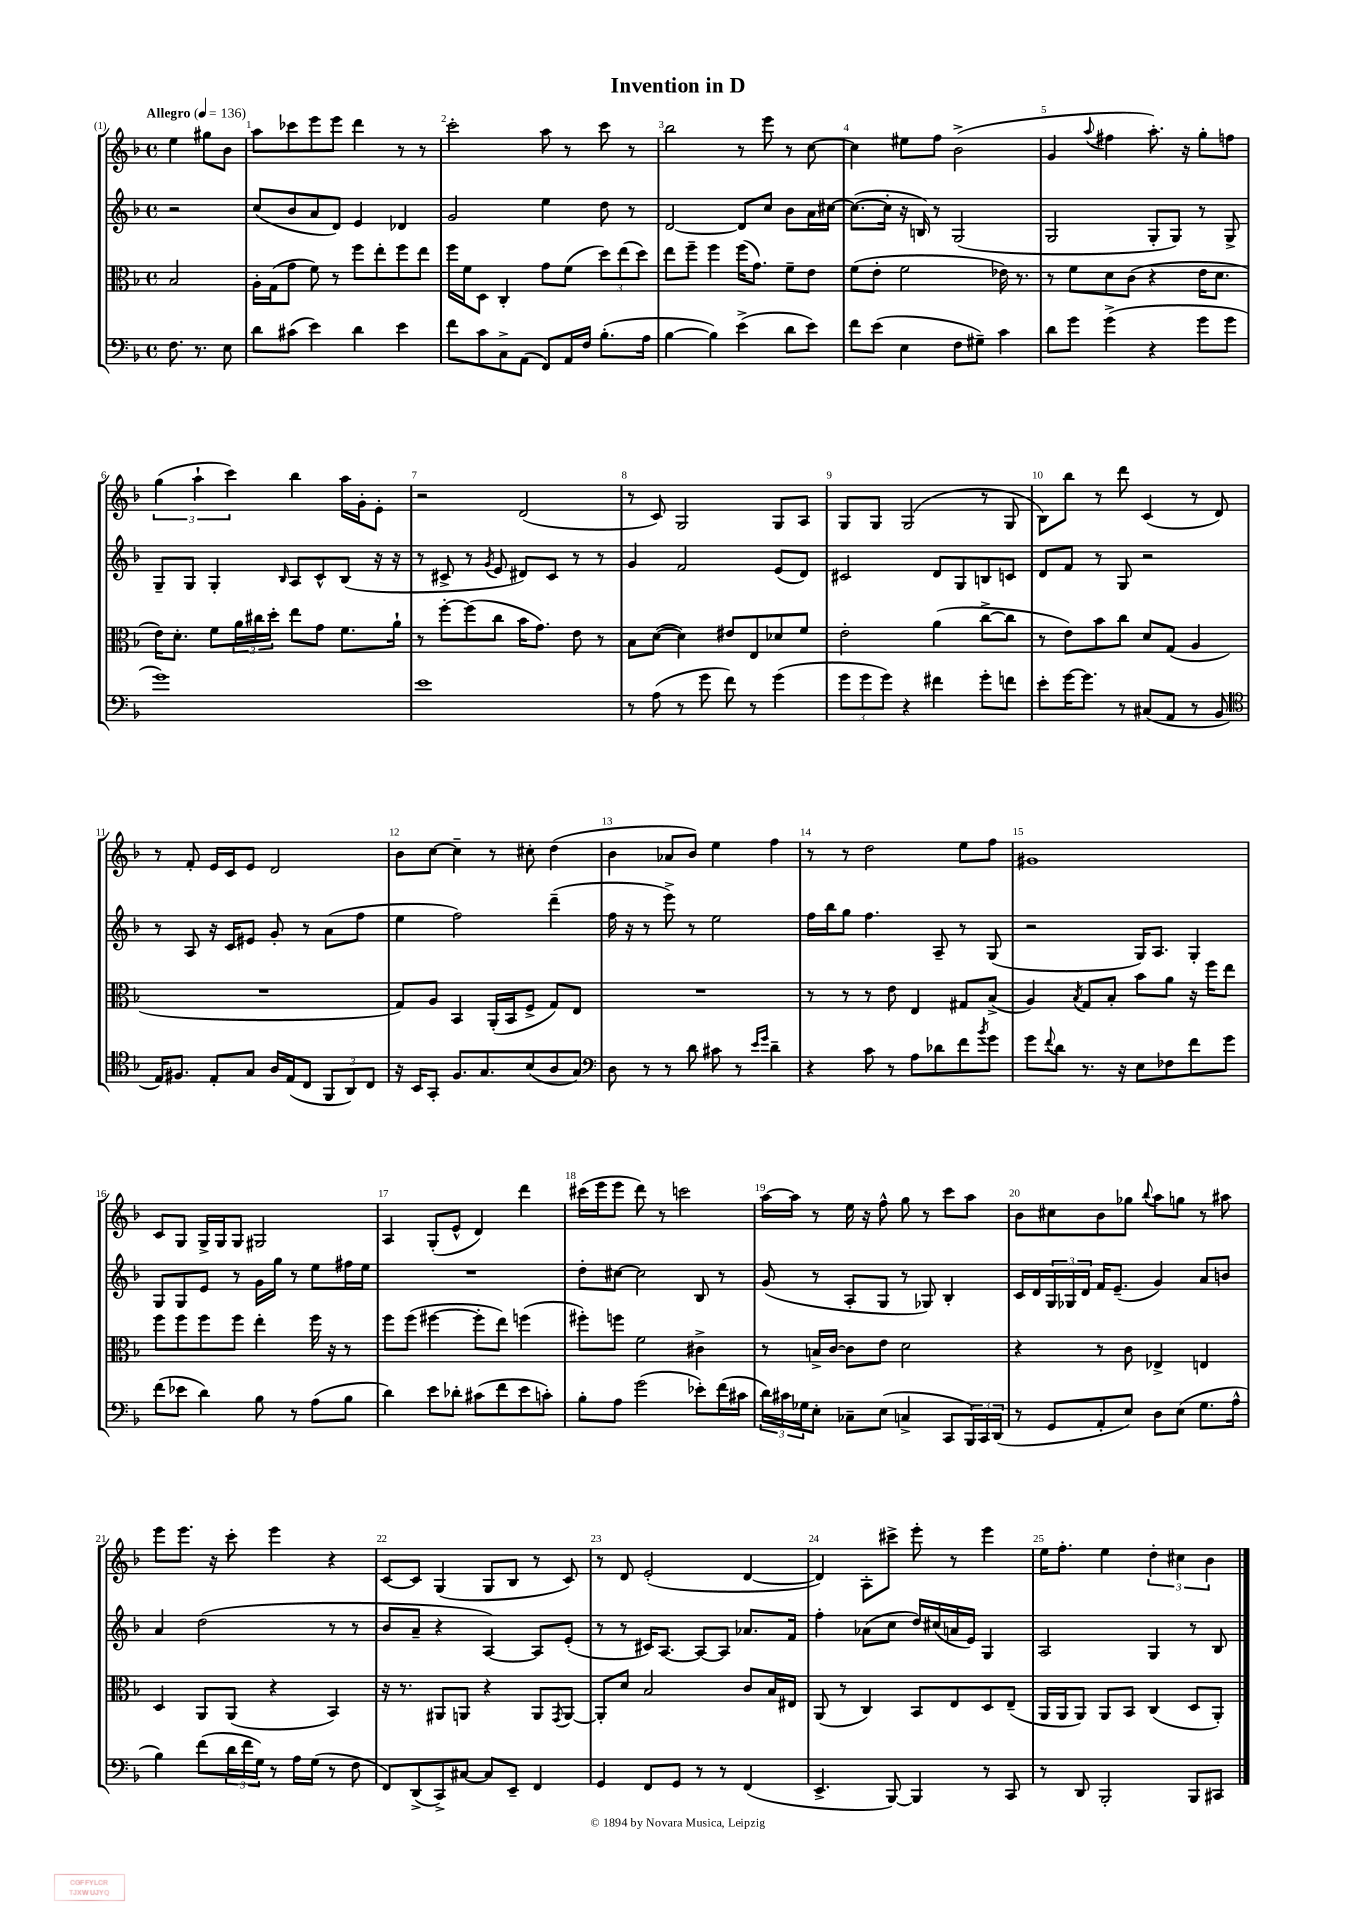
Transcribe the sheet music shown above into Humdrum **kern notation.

**kern	**kern	**kern	**kern
*staff4	*staff3	*staff2	*staff1
*clefF4	*clefC3	*clefG2	*clefG2
*k[b-]	*k[b-]	*k[b-]	*k[b-]
*M4/4	*M4/4	*M4/4	*M4/4
*met(c)	*met(c)	*met(c)	*met(c)
*MM136	*MM136	*MM136	*MM136
8.F	2B-	2r	4ee
8.r	.	.	.
.	.	.	8gg#
8E	.	.	8b-
=	=	=	=
8d	16A'	(8cc	8aa
.	(16G	.	.
(8c#	8g	8b-	8ccc-
4e)	8f)	8a	8eee
.	8r	8d)	8eee
4d	8ff	4e	4ddd
.	8ee'	.	.
4e	8ff	4d-	8r
.	8ee	.	8r
=	=	=	=
8f	16ff	2g	2ccc'
.	16f	.	.
8c	8D	.	.
8C^	4C'	.	.
(8AA	.	.	.
8FF)	8g	4ee	8aa
16AA	(8f	.	8r
16F	.	.	.
(8.B-'	12dd)	8dd	8ccc
.	(12ee	.	.
.	.	8r	8r
.	12dd)	.	.
16A	.	.	.
=	=	=	=
[4B-	8ee	[2d	2bb-
.	8ff~	.	.
4B-])	4ff	.	.
(4e^	(16ff	8d]	8r
.	8.g)	.	.
.	.	8cc	8eee
8d	8f~	8b-	8r
8e)	8e	16a	[8cc
.	.	[16cc#	.
=	=	=	=
8f	(8f	(8.cc#_	4cc]
(8e	8e'	.	.
.	.	16cc#']	.
4E	2f	16r	8ee#
.	.	16B)	.
.	.	8r	8ff
8F	.	(2G	(2b-^
8G#~)	.	.	.
4c	16e-)	.	.
.	8.r	.	.
=	=	=	=
8d	8r	2G	4g
8g	8f	.	.
.	.	.	8qqaa
(4g^	8d	.	4ff#
.	(8c	.	.
4r	4r	8G'	8.aa')
.	.	8G)	.
.	.	.	16r
8g	16e	8r	8gg'
.	8.d	.	.
8g	.	8G^	8ff
=	=	=	=
1g)	16e)	8G~	(6gg
.	8.d'	.	.
.	.	8G	.
.	.	.	6aa`
.	8f	4G'	.
.	.	.	6ccc)
.	24a	.	.
.	24cc#	.	.
.	24dd'	.	.
.	.	16qqB-	.
.	8ee	8A	4bb-
.	8g	8c^^	.
.	8.f	(8B-	16aa
.	.	.	16g'
.	.	16r	8e'
.	16a`	16r	.
=	=	=	=
1e	8r	8r	2r
.	[8ff'	8c#^	.
.	(8ff]	8r	.
.	.	8qg	.
.	8cc	8e	.
.	16b-	8d#)	(2d
.	8.g)	.	.
.	.	8c#	.
.	8e	8r	.
.	8r	8r	.
=	=	=	=
8r	8B-	4g	8r
(8A	([8d	.	8c)
8r	4d])	2f	2G
8g	.	.	.
8f)	8e#	.	.
8r	8E	.	.
(4g	8d-	(8e	8G
.	8f	8d)	8A
=	=	=	=
12g	2e'	2c#	8G
12g	.	.	.
.	.	.	8G
12g)	.	.	.
4r	.	.	(2G
4f#	(4a	8d	.
.	.	8G	.
8g'	[8cc^	8B	8r
8f	8cc]	8c	8G
=	=	=	=
8e'	8r	8d	8B-)
[16g	8e)	8f	8bb-
8.g]	.	.	.
.	8b-	8r	8r
8r	8cc	8G	8ddd
(8C#	8d	2r	(4c
8AA	(8G	.	.
8r	4A	.	8r
8BB-	.	.	8d)
=	=	=	=
*clefC4	*	*	*
16E)	1r	8r	8r
8.F#	.	.	.
.	.	8A	8f'
8E'	.	16r	16e
.	.	16c	16c
8G	.	8e#	8e
16A	.	8g'	2d
(16E	.	.	.
8C	.	8r	.
12FF	.	(8a	.
12AA)	.	.	.
.	.	8ff	.
12C	.	.	.
=	=	=	=
16r	8G)	4ee	8b-
16BB-	.	.	.
8GG'	8A	.	[8cc
8.F	4BB-	2ff)	4cc~]
8.G	.	.	.
.	(16AA'	.	8r
.	16BB-	.	.
(8B-	8F^	.	8cc#'
8A	8G)	(4ddd~	(4dd
8G)	8E	.	.
=	=	=	=
*clefF4	*	*	*
8D	1r	16ff	4b-
.	.	16r	.
8r	.	8r	.
8r	.	8eee^)	8a-
8d	.	8r	8b-)
8c#	.	2ee	4ee
8r	.	.	.
16qqe	.	.	.
16qqg	.	.	.
4d~	.	.	4ff
=	=	=	=
4r	8r	16ff	8r
.	.	16bb-	.
.	8r	8gg	8r
8c	8r	4.ff	2dd
8r	8e	.	.
8A	4E	.	.
8d-	.	8A~	.
8f	8G#	8r	8ee
8qb-	.	.	.
8g	(8B-^	(8G	8ff
=	=	=	=
8g	4A)	2r	1g#
8qqf	.	.	.
8d	.	.	.
.	8qB-	.	.
8.r	8G	.	.
.	8B-'	.	.
16r	.	.	.
8E	8b-	16G)	.
.	.	8.A	.
8F-	8a	.	.
8f	16r	4G'	.
.	16ff	.	.
8g	8ee	.	.
=	=	=	=
(8f	8ff	8G	8c
8e-	8ff	8G	8G
4d)	8ff	8e	16G^
.	.	.	16G
.	8ff	8r	8G
8B-	4ee'	16g	2G#
.	.	16gg	.
8r	.	8r	.
(8A	16ff	8ee	.
.	16r	.	.
8B-	8r	16ff#	.
.	.	16ee	.
=	=	=	=
4d)	8ff	1r	4A
.	(8ff	.	.
8e	[4ff#	.	(8G'
8d-'	.	.	8e^^
(8c#	8ff#']	.	4d)
8f	8ee)	.	.
8e	(4ff	.	4ddd
8c')	.	.	.
=	=	=	=
8B-'	8ff#')	8dd'	(16ccc#
.	.	.	16eee
8A	8ff	[8cc#	8eee
(2g	2f	2cc#]	8ddd)
.	.	.	8r
.	.	.	2ccc
8e-')	4c#^	8B-	.
(16f	.	8r	.
16c#	.	.	.
=	=	=	=
24d)	8r	(8g	[16aa
24c#	.	.	.
.	.	.	16aa]
24G-	.	.	.
8E'	16B^	8r	8r
.	[16c	.	.
8C-~	8c]	8A'	16ee
.	.	.	16r
(8E	8e	8G	8ff^^
4C^	2d	8r	8gg
.	.	8G-)	8r
8CC	.	4B-'	8ccc
24BBB-)	.	.	8aa
24CC	.	.	.
(24DD	.	.	.
=	=	=	=
8r	4r	16c	8b-
.	.	16d	.
8GG	.	24G	8cc#
.	.	24G-	.
.	.	24d	.
8AA'	8r	16f	8b-
.	.	(8.e~	.
8E)	8c	.	8gg-
.	.	.	8qqbb-
8D	4E-^	4g)	8aa
(8E	.	.	8gg
8.G	4E	8a	8r
.	.	8b	8aa#
16A^^	.	.	.
=	=	=	=
4B-)	4D	4a	8eee
.	.	.	8.eee
(8f	8AA	(2dd	.
.	.	.	16r
24d	(8AA	.	8ccc'
24f	.	.	.
24G)	.	.	.
8r	4r	.	4eee
16A	.	.	.
(16G	.	.	.
8r	4BB-)	8r	4r
8F	.	8r	.
=	=	=	=
8FF)	16r	8b-	[8c
.	8.r	.	.
(8DD^	.	8a~	8c]
8CC^)	8AA#	4r	(4G
[8C#	8AA	.	.
8C#]	4r	[4A)	8G
8EE~	.	.	8B-
4FF	8AA	8A]	8r
.	8qGG	.	.
.	[8AA	(8e'	8c)
=	=	=	=
4GG	8AA']	8r	8r
.	8d	8r	8d
8FF	2B-	16c#)	(2e'
.	.	[8.A	.
8GG	.	.	.
8r	.	8A_	.
8r	.	8A]	.
(4FF	8c	8.a-	[4d
.	16B-	.	.
.	16E#	16f	.
=	=	=	=
4.EE^	(8AA	4ff'	4d])
.	8r	.	.
.	4C)	(8a-	8A'
[8BBB-)	.	8cc	8ccc#^
4BBB-]	8BB-	16dd)	8eee'
.	.	(16cc#	.
.	8E	16a	8r
.	.	16e)	.
8r	8D	4G	4eee
8CC	(8E~	.	.
=	=	=	=
8r	16AA	2A	16ee
.	16AA	.	8.ff'
8DD	8AA)	.	.
2BBB-'	8AA	.	4ee
.	8BB-	.	.
.	(4C	4G	6dd'
.	.	.	6cc#
8BBB-	8D	8r	.
.	.	.	6b-
8CC#	8AA')	8B-	.
==	==	==	==
*-	*-	*-	*-
